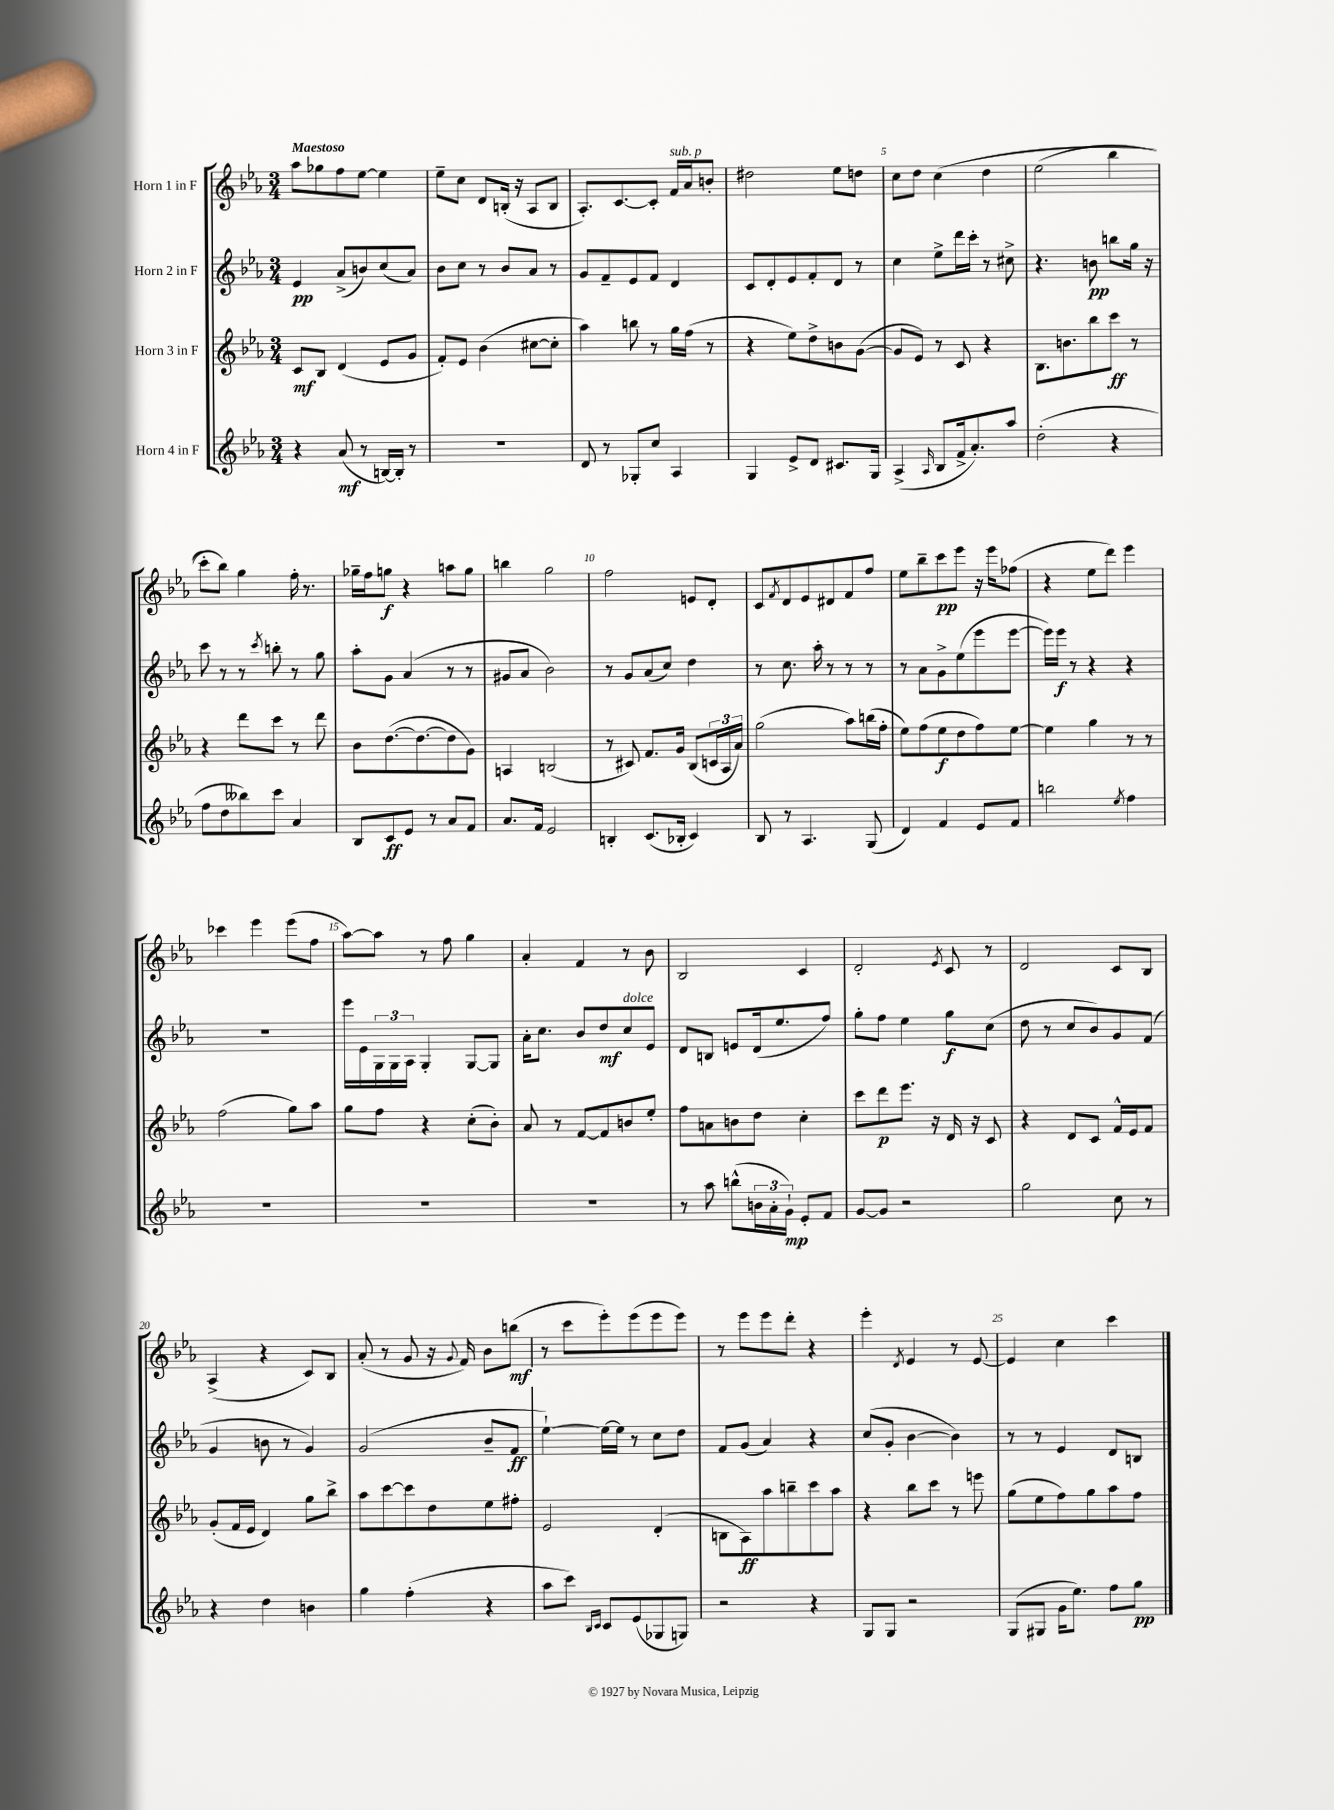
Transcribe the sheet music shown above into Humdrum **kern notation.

**kern	**dynam	**kern	**dynam	**kern	**dynam	**kern	**dynam
*part4	*part4	*part3	*part3	*part2	*part2	*part1	*part1
*staff4	*staff4	*staff3	*staff3	*staff2	*staff2	*staff1	*staff1
*I"Horn 4 in F	*	*I"Horn 3 in F	*	*I"Horn 2 in F	*	*I"Horn 1 in F	*
*clefG2	*	*clefG2	*	*clefG2	*	*clefG2	*
*k[b-e-a-]	*	*k[b-e-a-]	*	*k[b-e-a-]	*	*k[b-e-a-]	*
*M3/4	*	*M3/4	*	*M3/4	*	*M3/4	*
=1	=1	=1	=1	=1	=1	=1	=1
!	!	!	!	!	!	!LO:TX:a:B:t=Maestoso	!
4r	.	8c/L	mf	4e-/	pp	8aa-\L	.
.	.	8B-/J	.	.	.	8gg-X\	.
(8a-/	mf	(4d/	.	(8a-^/L	.	8ff\	.
8r	.	.	.	8bn/)	.	[8ee-\J	.
[16Bn/LL)	.	8e-/L	.	(8cc/	.	4ee-\]	.
16B'/JJ]	.	.	.	.	.	.	.
8r	.	8g/J	.	8a-/J)	.	.	.
=2	=2	=2	=2	=2	=2	=2	=2
2.r	.	8f'/L)	.	8b-\L	.	8ee-~\L	.
.	.	8e-/J	.	8cc\J	.	8cc\J	.
.	.	(4b-\	.	8r	.	8d/L	.
.	.	.	.	8b-/L	.	(16Bn'/Jk	.
.	.	.	.	.	.	16r	.
.	.	[8cc#X\L	.	8a-/J	.	8A-/L	.
.	.	8cc#'\J]	.	8r	.	8B/J	.
=3	=3	=3	=3	=3	=3	=3	=3
8d/	.	4aa-\)	.	8g/L	.	8.A-'/L)	.
8r	.	.	.	8f~/	.	.	.
.	.	.	.	.	.	[8.c/	.
8G-X'/L	.	8bbn\	.	8e-/	.	.	.
8cc/J	.	8r	.	8f/J	.	8c'/J]	.
!	!	!	!	!	!	!LO:TX:a:i:t=sub. p	!
4A-/	.	16gg\LL	.	4d/	.	16f/LL	.
.	.	(16ff\JJ	.	.	.	16a-/J	.
.	.	8r	.	.	.	8bn'/J	.
=4	=4	=4	=4	=4	=4	=4	=4
4G/	.	4r	.	8c/L	.	2dd#X\	.
.	.	.	.	8d'/	.	.	.
8e-^/L	.	8ee-\L)	.	8e-/	.	.	.
8d/J	.	8dd^\	.	8f'/	.	.	.
8.c#X/L	.	8bn\	.	8d/J	.	8ee-\L	.
.	.	([8g\J	.	8r	.	8ddn\J	.
16G/Jk	.	.	.	.	.	.	.
=5	=5	=5	=5	=5	=5	=5	=5
(4A-^/	.	8g/L]	.	4cc\	.	8cc\L	.
.	.	8e-/J)	.	.	.	8dd\J	.
16qqA-/	.	.	.	.	.	.	.
8B-/L	.	8r	.	8ee-^\L	.	(4cc\	.
16f^/k	.	8c/	.	16ddd\L	.	.	.
8.a-'/)	.	.	.	16ccc'\JJ	.	.	.
.	.	4r	.	8r	.	4dd\	.
8aa-/J	.	.	.	8cc#X^\	.	.	.
=6	=6	=6	=6	=6	=6	=6	=6
(2dd'\	.	8.B-\L	.	4.r	.	(2ee-\	.
.	.	8.bn\	.	.	.	.	.
.	.	8bb-\	.	8bn\	pp	.	.
4r	.	8ccc\J	ff	8bbn\L	.	4bb-\	.
.	.	8r	.	16gg\Jk	.	.	.
.	.	.	.	16r	.	.	.
!!LO:LB:g=z
=7	=7	=7	=7	=7	=7	=7	=7
8ff\L	.	4r	.	8ccc\	.	8ccc'\L)	.
8dd\	.	.	.	8r	.	8bb-\J)	.
8bb--X\)	.	8ddd\L	.	8r	.	4gg\	.
.	.	.	.	8qccc/	.	.	.
8ccc\J	.	8ccc\J	.	8bbn'\	.	.	.
4a-/	.	8r	.	8r	.	16ff'\	.
.	.	.	.	.	.	8.r	.
.	.	8ddd\	.	8gg\	.	.	.
=8	=8	=8	=8	=8	=8	=8	=8
8B-/L	.	8b-\L	.	8aa-'\L	.	16gg-X~\LL	.
.	.	.	.	.	.	16ff\J	.
8c/	ff	([8.dd\	.	8g\J	.	8ggn\J	f
8e-/J	.	.	.	(4a-/	.	4r	.
.	.	8.dd\_	.	.	.	.	.
8r	.	.	.	.	.	.	.
8a-/L	.	8dd\]	.	8r	.	8aan\L	.
8f/J	.	8g\J)	.	8r	.	8gg\J	.
=9	=9	=9	=9	=9	=9	=9	=9
8.a-/L	.	4An/	.	8g#X/L	.	4bbn\	.
.	.	.	.	8a-/J	.	.	.
16f/Jk	.	.	.	.	.	.	.
2e-/	.	(2Bn/	.	2b-\)	.	2gg\	.
=10	=10	=10	=10	=10	=10	=10	=10
4Bn'/	.	8r	.	8r	.	2ff\	.
.	.	8c#X/)	.	8g/L	.	.	.
(8.c/L	.	8.f/L	.	(8a-/	.	.	.
.	.	.	.	8cc/J)	.	.	.
16B-X'/Jk	.	16g/Jk	.	.	.	.	.
4c/)	.	(8B-/L	.	4dd\	.	8en/L	.
.	.	24cn/L	.	.	.	8d'/J	.
.	.	24A-/	.	.	.	.	.
.	.	24a-/JJ)	.	.	.	.	.
=11	=11	=11	=11	=11	=11	=11	=11
8B-/	.	(2gg\	.	8r	.	8c/L	.
.	.	.	.	.	.	8qf/	.
8r	.	.	.	8.cc\	.	8d/	.
4.A-/	.	.	.	.	.	8e-/	.
.	.	.	.	16aa-'\	.	.	.
.	.	.	.	8r	.	8d#X/	.
.	.	8aa-\L)	.	8r	.	8f/	.
(8G/	.	(16bbn\L	.	8r	.	8ff/J	.
.	.	16ff'\JJ	.	.	.	.	.
=12	=12	=12	=12	=12	=12	=12	=12
4d/)	.	8ee-\L)	.	8r	.	8ee-\L	.
.	.	(8ff\	.	8a-\L	.	8bb-~\	.
4f/	.	8ee-\	f	8g^\	.	8ccc\	pp
.	.	8dd\	.	(8ee-\	.	8eee-\J	.
8e-/L	.	8ff\)	.	8eee-\	.	16r	.
.	.	.	.	.	.	16eee-\KL	.
8f/J	.	[8ee-\J	.	[8eee-\J	.	(8ff-X\J	.
=13	=13	=13	=13	=13	=13	=13	=13
2bbn\	.	4ee-\]	.	16eee-\LL])	.	4r	.
.	.	.	.	16eee-\JJ	f	.	.
.	.	.	.	8r	.	.	.
.	.	4gg\	.	4r	.	8ee-\L	.
.	.	.	.	.	.	8ddd\J)	.
8qee-/	.	.	.	.	.	.	.
4ff\	.	8r	.	4r	.	4eee-\	.
.	.	8r	.	.	.	.	.
!!LO:LB:g=z
=14	=14	=14	=14	=14	=14	=14	=14
2.r	.	(2ff\	.	2.r	.	4ccc-X\	.
.	.	.	.	.	.	4eee-\	.
.	.	8gg\L)	.	.	.	(8eee-\L	.
.	.	8aa-\J	.	.	.	8ff\J	.
=15	=15	=15	=15	=15	=15	=15	=15
2.r	.	8gg\L	.	16eee-\LL	.	[8aa-\L)	.
.	.	.	.	16e-\	.	.	.
.	.	8ff\J	.	24G\	.	8aa-\J]	.
.	.	.	.	24G\	.	.	.
.	.	.	.	24A-\JJ	.	.	.
.	.	4r	.	4G'/	.	8r	.
.	.	.	.	.	.	8ff\	.
.	.	(8cc'\L	.	[8G/L	.	4gg\	.
.	.	8b-'\J)	.	8G/J]	.	.	.
=16	=16	=16	=16	=16	=16	=16	=16
2.r	.	8a-/	.	16a-'\KL	.	4a-'/	.
.	.	.	.	8.cc\J	.	.	.
.	.	8r	.	.	.	.	.
.	.	[8f/L	.	8b-/L	.	4f/	.
.	.	8f/]	.	8dd/	mf	.	.
!	!	!	!	!LO:TX:a:i:t=dolce	!	!	!
.	.	8bn/	.	8cc/	.	8r	.
.	.	8ee-'/J	.	8e-/J	.	8b-\	.
=17	=17	=17	=17	=17	=17	=17	=17
8r	.	8ff\L	.	8d/L	.	2B-/	.
8aa-\	.	8an\	.	8Bn/J	.	.	.
(8bbn^^\L	.	8bn\	.	8en/L	.	.	.
24bn\L	.	8dd\J	.	(16d/k	.	.	.
24a-'\	.	.	.	.	.	.	.
.	.	.	.	8.ee-/	.	.	.
24g`\JJ)	mp	.	.	.	.	.	.
8e-'/L	.	4cc'\	.	.	.	4c/	.
8f/J	.	.	.	8ff/J)	.	.	.
=18	=18	=18	=18	=18	=18	=18	=18
[8g/L	.	8ccc\L	.	8gg'\L	.	2d'/	.
8g/J]	.	8ddd\	p	8ff\J	.	.	.
2r	.	8.eee-\J	.	4ee-\	.	.	.
.	.	16r	.	.	.	.	.
.	.	.	.	.	.	8qe-/	.
.	.	16d/	.	8gg\L	f	8c/	.
.	.	16r	.	.	.	.	.
.	.	8c/	.	(8cc\J	.	8r	.
=19	=19	=19	=19	=19	=19	=19	=19
2gg\	.	4r	.	8dd\	.	2d/	.
.	.	.	.	8r	.	.	.
.	.	8d/L	.	8cc/L	.	.	.
.	.	8c/J	.	8b-/)	.	.	.
8cc\	.	16f^^/LL	.	8g/	.	8c/L	.
.	.	16e-/J	.	.	.	.	.
8r	.	8f/J	.	(8f/J	.	8B-/J	.
!!LO:LB:g=z
=20	=20	=20	=20	=20	=20	=20	=20
4r	.	(8g'/L	.	4g/	.	(4A-^/	.
.	.	16f/L	.	.	.	.	.
.	.	16e-/JJ	.	.	.	.	.
4dd\	.	4d/)	.	8bn\	.	4r	.
.	.	.	.	8r	.	.	.
4bn\	.	8gg\L	.	4g/)	.	8c/L)	.
.	.	8bb-^\J	.	.	.	8B-/J	.
=21	=21	=21	=21	=21	=21	=21	=21
4gg\	.	8aa-\L	.	(2g/	.	(8a-'/	.
.	.	[8ccc\	.	.	.	8r	.
(4ff'\	.	8ccc\]	.	.	.	8g/	.
.	.	8dd\	.	.	.	16r	.
.	.	.	.	.	.	8qqg/	.
.	.	.	.	.	.	16f/)	.
4r	.	8ee-\	.	8b-~/L	.	8b-\L	.
.	.	8ff#X'\J	.	8f/J	ff	(8bbn\J	mf
=22	=22	=22	=22	=22	=22	=22	=22
8aa-\L	.	2e-/	.	[4ee-`\)	.	8r	.
8ccc\J)	.	.	.	.	.	8ccc\L	.
16qqB-/LL	.	.	.	.	.	.	.
16qqc/JJ	.	.	.	.	.	.	.
8c/L	.	.	.	16ee-\LL_	.	8eee-'\)	.
.	.	.	.	16ee-\JJ]	.	.	.
(8e-/	.	.	.	8r	.	(8eee-\	.
8G-X/	.	(4d'/	.	8cc\L	.	8eee-\	.
8Gn/J)	.	.	.	8dd\J	.	8eee-\J)	.
=23	=23	=23	=23	=23	=23	=23	=23
2r	.	8Bn\L	.	8f/L	.	8r	.
.	.	8A-\)	ff	(8g/J	.	8eee-\L	.
.	.	8aa-\	.	4a-/)	.	8eee-\	.
.	.	8bbn~\	.	.	.	8ddd'\J	.
4r	.	8ccc\	.	4r	.	4r	.
.	.	8aa-\J	.	.	.	.	.
=24	=24	=24	=24	=24	=24	=24	=24
8G/L	.	4r	.	(8cc/L	.	4eee-'\	.
8G/J	.	.	.	8g'/J	.	.	.
.	.	.	.	.	.	8qd/	.
2r	.	8bb-\L	.	[4b-\	.	4e-/	.
.	.	8ccc\J	.	.	.	.	.
.	.	8r	.	4b-\])	.	8r	.
.	.	8eeen\	.	.	.	[8e-/	.
=25	=25	=25	=25	=25	=25	=25	=25
(8G/L	.	(8gg\L	.	8r	.	4e-/]	.
8G#X/J	.	8ee-\	.	8r	.	.	.
16g\KL	.	8ff\)	.	4e-/	.	4cc\	.
8.ee-\J)	.	.	.	.	.	.	.
.	.	8gg\	.	.	.	.	.
8ff\L	.	8aa-\	.	8d/L	.	4ccc\	.
8gg\J	pp	8ff\J	.	8Bn/J	.	.	.
==	==	==	==	==	==	==	==
*-	*-	*-	*-	*-	*-	*-	*-
